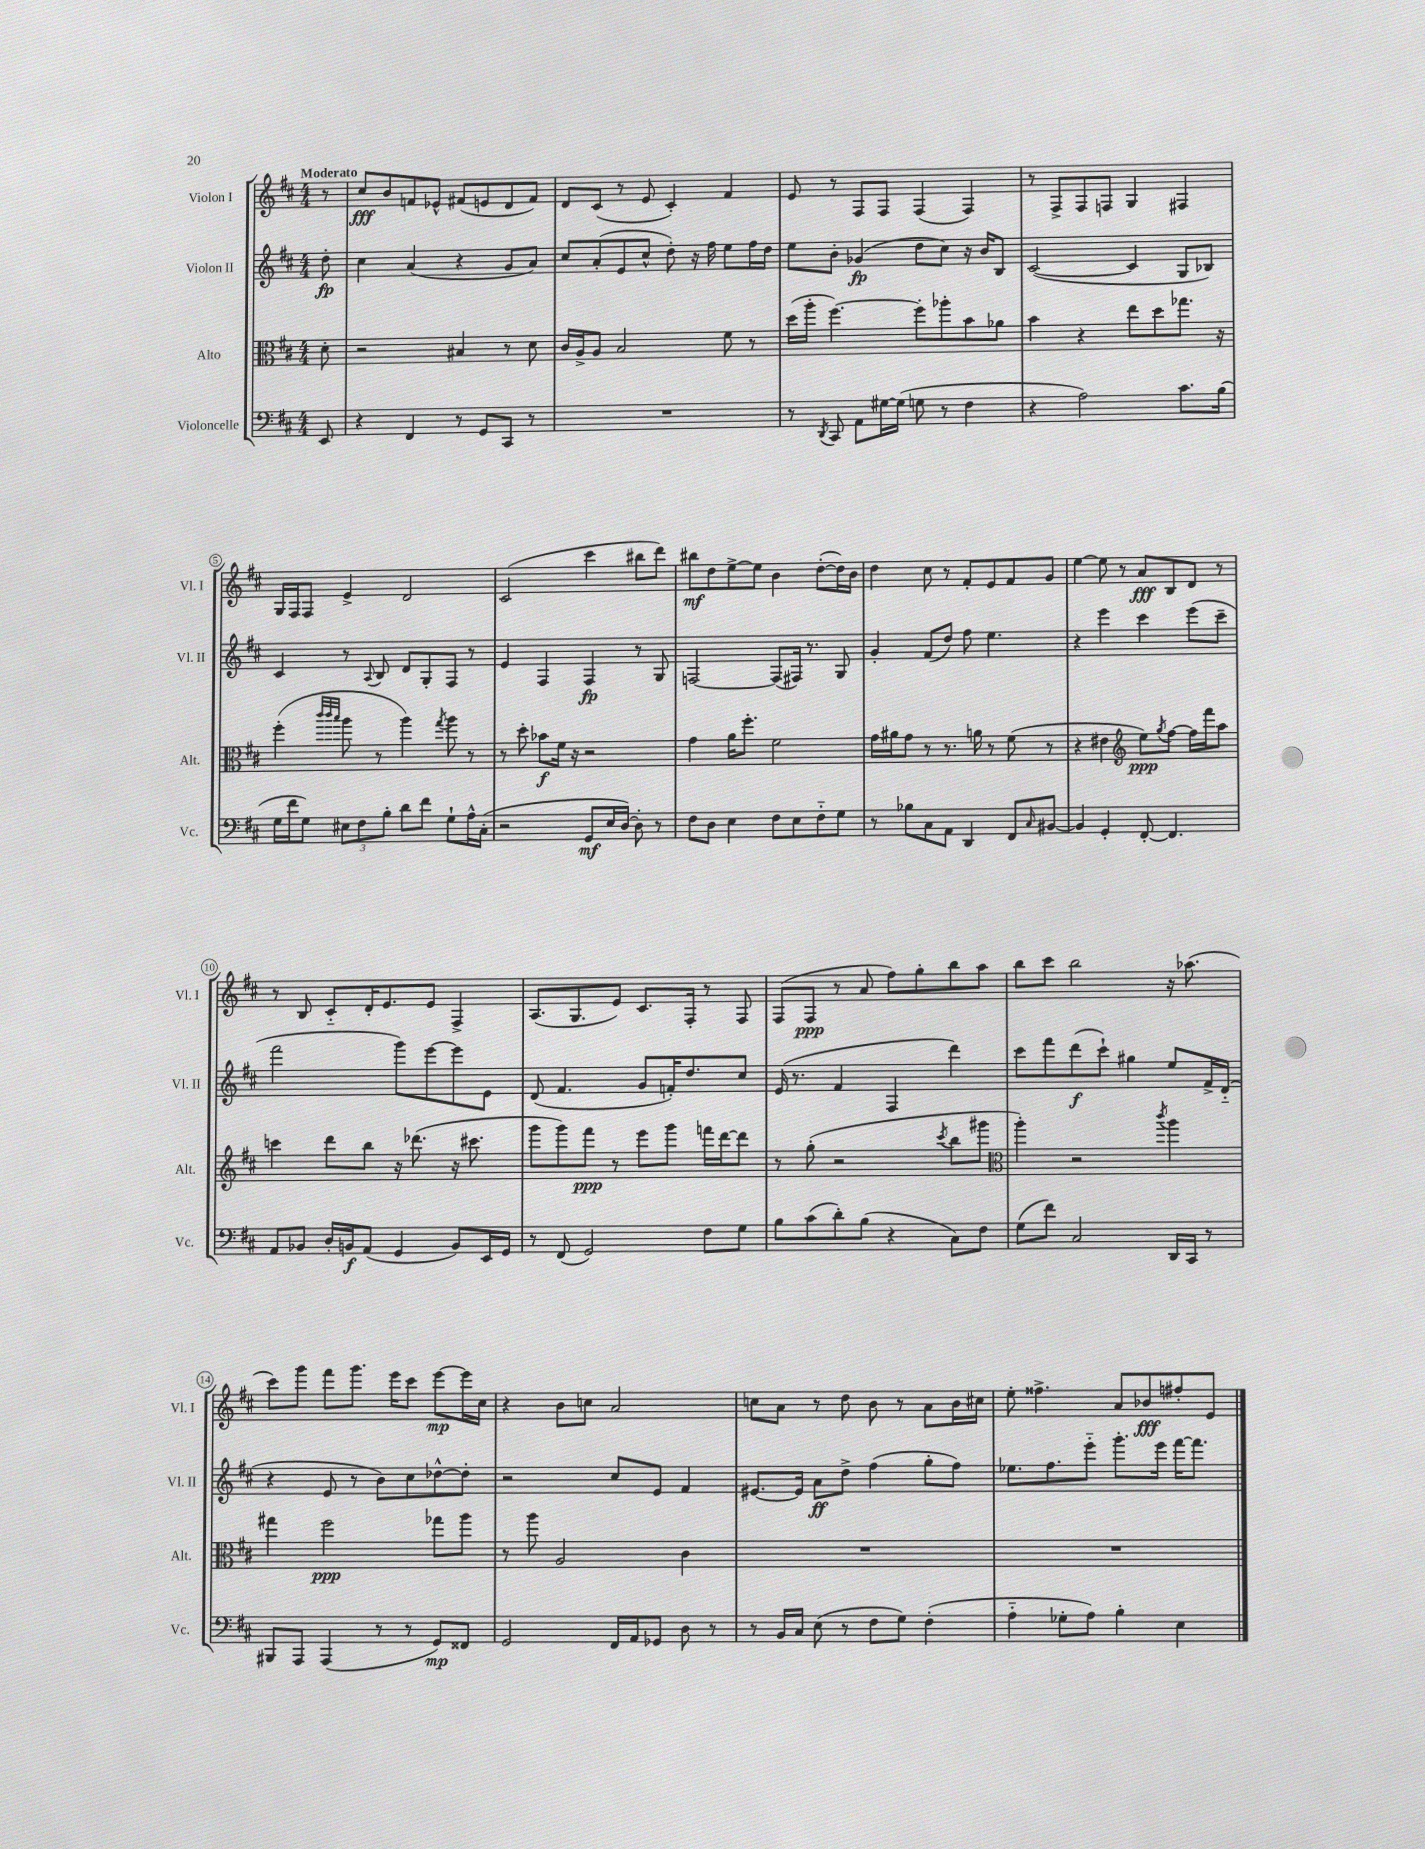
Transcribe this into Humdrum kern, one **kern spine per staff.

**kern	**kern	**kern	**kern
*staff4	*staff3	*staff2	*staff1
*clefF4	*clefC3	*clefG2	*clefG2
*k[f#c#]	*k[f#c#]	*k[f#c#]	*k[f#c#]
*M4/4	*M4/4	*M4/4	*M4/4
8EE/	8d'\	8dd'\	8r
=	=	=	=
4r	2r	4cc#\	8cc#/L
.	.	.	8b/
4FF#/	.	(4a/	8f/
.	.	.	8e-^^/J
8r	4B#/	4r	(8f#/L
8GG/L	.	.	8e/
8CC#/J	8r	8g/L	8d/
8r	8d\	8a/J)	8f#/J)
=	=	=	=
1r	16c#/LL	8cc#/L	8d/L
.	16A^/J	.	.
.	8A/J	(8a'/	(8c#/J
.	2B/	8e/	8r
.	.	8cc#^^/J	8e/
.	.	8dd'\)	4c#'/)
.	.	16r	.
.	.	16ff#\	.
.	8f#\	8ee\L	4f#/
.	8r	16ff#\L	.
.	.	16dd\JJ	.
=	=	=	=
8r	(16dd\LL	8ee\L	8e/
.	16aa'\JJ	.	.
8qDD/	.	.	.
8CC#/	[4.ff#\)	8b'\J	8r
8AA\L	.	(4g-/	8F#/L
[16G#\L	.	.	8F#/J
(16G#\]JJ	.	.	.
8G\	8ff#'\]L	8dd\L	(4F#/
8r	8aa-'\	8cc#\J)	.
4F#\	8b\	16r	4F#/)
.	.	16b/LK	.
.	8a-\J	8B/J	.
=	=	=	=
4r	4b\	([2c#/	8r
.	.	.	8F#^/L
2A\)	4r	.	8F#/
.	.	.	8F/J
.	8ee\L	4c#/]	4G/
.	8dd\	.	.
8.c#\L	8.gg-\J	8G/L	4F#/
.	.	8B-/J)	.
(16B\Jk	16r	.	.
=	=	=	=
16G\LL	(4ff#'\	4c#/	16G/LL
16f#\J	.	.	16F#/J
8G\J)	.	.	8F#/J
.	32qqccc#/LLL	.	.
.	32qqccc#/	.	.
.	32qqbb/JJJ	.	.
12E#\L	8aa\	8r	4e^/
12F#\	.	.	.
.	.	8qqA/	.
.	8r	8B/	.
12B'\J	.	.	.
8d\L	4aa\)	8d/L	2d/
8f#\J	.	8G'/	.
.	8qgg/	.	.
8G`\L	8aa\	8F#/J	.
16A^^\L	8r	8r	.
(16C#'\JJ	.	.	.
=	=	=	=
2r	8r	4e/	(2c#/
.	8dd'\	.	.
.	8b-\L	4F#/	.
.	16f#\Jk	.	.
.	16r	.	.
8GG/L	2r	4F#/	4ccc#\
16E/L	.	.	.
[16D/JJ)	.	.	.
8D'\]	.	8r	8bb#\L
8r	.	8G/	8ddd\J)
=	=	=	=
8F#\L	4g\	[2F/	8bb#\L
8D\J	.	.	8dd\
4E\	16a\LK	.	[8ee^\
.	8.ff#'\J	.	.
.	.	.	8ee\]J
8F#\L	2f#\	(8F/]L	4b\
8E\	.	16F#/Jk)	.
.	.	8.r	.
8F#'~\	.	.	([8dd'\L
8G\J	.	8G/	16dd\]L)
.	.	.	16b\JJ
=	=	=	=
8r	16g\LL	4g'/	4dd\
.	16a#\J	.	.
8B-\L	8g\J	.	.
8C#\	8r	(8f#/L	8cc#\
8AA\J	8.r	8dd/J)	8r
4DD/	.	8ff#\	8f#'/L
.	16a\	.	.
.	8r	4.ee\	8e/
8FF#/L	(8f#\	.	8f#/
16qqC#/	.	.	.
[8BB#/J	8r	.	8g/J
=	=	=	=
4BB#/]	4r	4r	[4ee\
4GG'/	4e#\	4eee\	8ee\]
.	.	.	8r
*	*clefG2	*	*
[8FF#'/	8ee\L)	4ccc#\	8a/L
.	8qgg/	.	.
4.FF#/]	[8ff#\J	.	8B/
.	16ff#\]LL	(8eee\L	8d/J
.	16fff#\J	.	.
.	8aa\J	8ccc#~\J	8r
=	=	=	=
8AA/L	4ccc\	2fff#\	8r
8BB-/J	.	.	8B/
16D'/LL	8ddd\L	.	8c#'~/L
16BB/J	.	.	.
(8AA/J	8bb\J	.	16d'/K
.	.	.	8.e/
4GG/	16r	8ggg\L)	.
.	(8.ddd-\	.	.
.	.	[8eee\	8e/J
8BB/L)	16r	8eee\]	4F#^/
.	8.ccc#\	.	.
16EE/L	.	8e\J	.
16GG/JJ	.	.	.
=	=	=	=
8r	8ggg\L	(8d/	(8.A/L
(8FF#/	8ggg\)	4.f#/	.
.	.	.	8.G/
2GG/)	8fff#\J	.	.
.	8r	.	8e/J)
.	8eee\L	8g/L	8.c#/L
.	8ggg\J	16f'/K)	.
.	.	8.dd/	16F#'/Jk
8F#\L	16fff\LL	.	8r
.	[16ddd\J	.	.
8G\J	8ddd\]J	8cc#/J	8F#/
=	=	=	=
8B\L	8r	(16e/	(8F#/L
.	.	8.r	.
(8c#\	(8gg'\	.	8F#/J
8d'\)	2r	4f#/	8r
(8B\J	.	.	8a/
4r	.	4F#/	8ff#\L)
.	.	.	8gg'\
.	8qccc#/	.	.
8C#\L)	8bb\L	4ddd\)	8bb\
8F#\J	8ggg#\J	.	8aa\J
=	=	=	=
*	*clefC3	*	*
(8G\L	4aa'\)	8ccc#\L	8bb\L
8f#\J)	.	8fff#\	8ccc#\J
2C#/	2r	(8ddd\	2bb\
.	.	8ccc#`\J)	.
.	.	4gg#\	.
.	8qccc#/	.	.
16DD/LL	4aa\	8ee/L	16r
16CC#/JJ	.	.	(8.aa-\
8r	.	16f#^/L	.
.	.	(16d'~/JJ	.
=	=	=	=
8BBB#/L	4gg#\	4r	8ccc#\L)
8AAA/J	.	.	8ggg\J
(4AAA/	2ff#\	8e/	8fff#\L
.	.	8r	8.ggg\J
8r	.	8b\L)	.
.	.	.	16eee\LK
8r	.	8cc#\	8ccc#\J
8GG/L)	8gg-\L	[8dd-^^\	[8eee\L
8FF##/J	8aa\J	8dd-'\]J	16eee\]L
.	.	.	16cc#\JJ
=	=	=	=
2GG/	8r	2r	4r
.	8aa\	.	.
.	2A/	.	8b\L
.	.	.	8cc\J
16FF#/LL	.	8cc#/L	2a/
16AA/J	.	.	.
8GG-/J	.	8e/J	.
8D\	4c#\	4f#/	.
8r	.	.	.
=	=	=	=
8r	1r	[8.e#/L	8cc\L
16BB/LL	.	.	8a\J
16C#/JJ	.	16e#/]Jk	.
(8E\	.	8a\L	8r
8r	.	8dd^\J	8dd\
8F#\L	.	(4ff#\	8b\
8G\J)	.	.	8r
(4F#'\	.	8gg'\L	8a\L
.	.	8ff#\J)	16b\L
.	.	.	16cc#\JJ
=	=	=	=
4A'~\	1r	8.ee-\L	8ee'\
.	.	.	4.ff##^\
.	.	8.ff#\	.
8G-'\L	.	.	.
8A\J)	.	8eee'~\J	.
4B'\	.	8.ggg'\L	8a/L
.	.	.	8b-/
.	.	16eee\Jk	.
4E\	.	[16fff#\LK	8ff#'/
.	.	8.fff#\]J	.
.	.	.	8e/J
==	==	==	==
*-	*-	*-	*-
